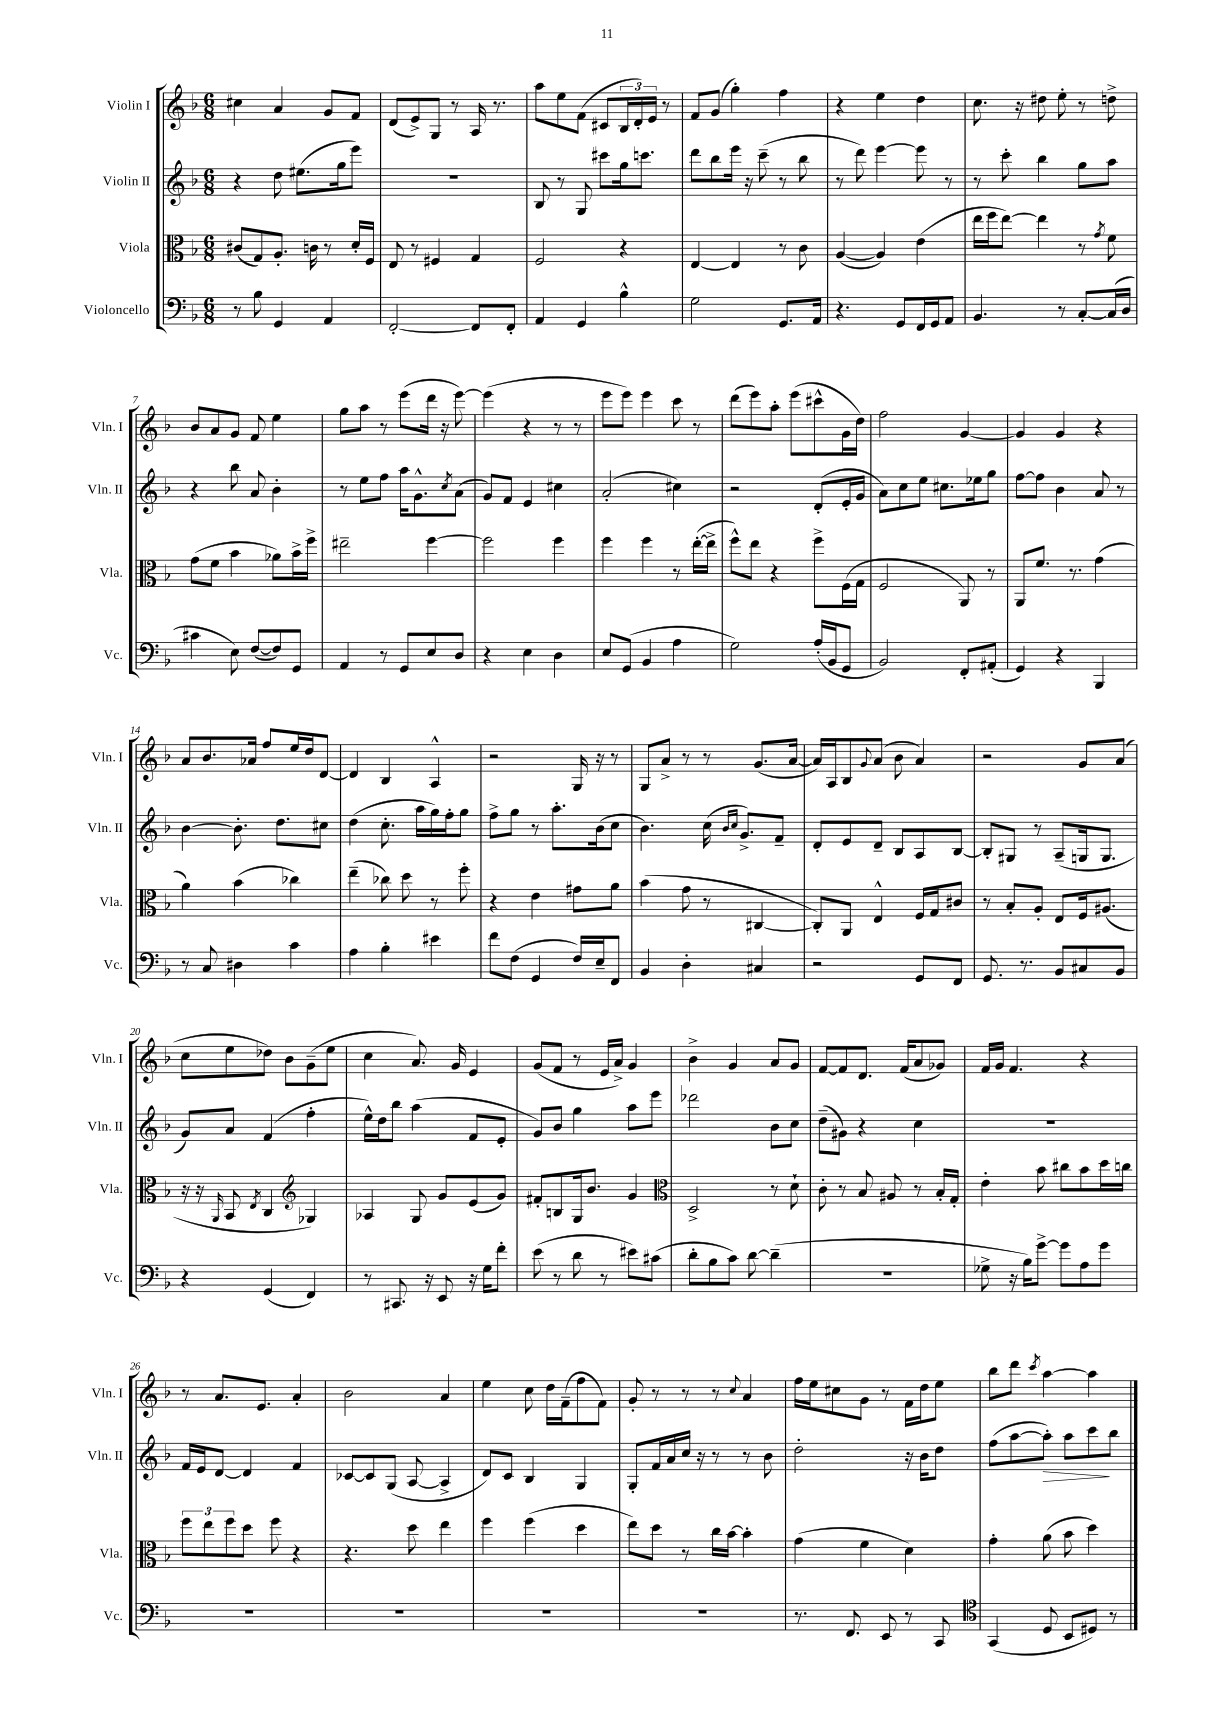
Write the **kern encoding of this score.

**kern	**kern	**kern	**dynam	**kern
*part4	*part3	*part2	*part2	*part1
*staff4	*staff3	*staff2	*staff2	*staff1
*I"Violoncello	*I"Viola	*I"Violin II	*	*I"Violin I
*I'Vc.	*I'Vla.	*I'Vln. II	*	*I'Vln. I
*clefF4	*clefC3	*clefG2	*	*clefG2
*k[b-]	*k[b-]	*k[b-]	*	*k[b-]
*M6/8	*M6/8	*M6/8	*	*M6/8
=1	=1	=1	=1	=1
8r	(8c#X/L	4r	.	4cc#X\
8B-\	8G/)	.	.	.
4GG/	8.A'/J	8dd\	.	4a/
.	.	(8.ee#X\L	.	.
.	16cn\	.	.	.
4AA/	8r	.	.	8g/L
.	.	16gg\k	.	.
.	16d'/LL	8eee\J)	.	8f/J
.	16F/JJ	.	.	.
=2	=2	=2	=2	=2
[2FF'/	8E/	2.r	.	(8d/L
.	8r	.	.	8e^/)
.	4F#X/	.	.	8G/J
.	.	.	.	8r
8FF/L]	4G/	.	.	16A/
.	.	.	.	8.r
8FF'/J	.	.	.	.
=3	=3	=3	=3	=3
4AA/	2F/	8B-/	.	8aa\L
.	.	8r	.	8ee\
4GG/	.	8G/	.	(8f\J
.	.	8ccc#X\L	.	8c#X/L
4B-^^\	4r	16gg\k	.	24B-/L
.	.	.	.	24d'/)
.	.	8.cccn\J	.	.
.	.	.	.	24e/JJ
.	.	.	.	8r
=4	=4	=4	=4	=4
2G\	[4E/	8ddd\L	.	8f/L
.	.	8bb-\	.	(8g/J
.	4E/]	16eee\Jk	.	4gg'\)
.	.	16r	.	.
.	.	(8ccc~\	.	.
8.GG/L	8r	8r	.	4ff\
.	8c\	8bb-\	.	.
16AA/Jk	.	.	.	.
=5	=5	=5	=5	=5
4.r	([4A/	8r	.	4r
.	.	8ddd\)	.	.
.	4A/])	[4eee\	.	4ee\
8GG/L	.	.	.	.
16FF/L	(4e\	8eee\]	.	4dd\
16GG/J	.	.	.	.
8AA/J	.	8r	.	.
=6	=6	=6	=6	=6
4.BB-/	16ee\LL	8r	.	8.cc\
.	16ff\J	.	.	.
.	[8ee\J)	8ccc'\	.	.
.	.	.	.	16r
.	4ee\]	4bb-\	.	8dd#X\
8r	.	.	.	8ee'\
[8C'/L	8r	8gg\L	.	8r
.	8qg/	.	.	.
(16C/L]	8f\	8aa\J	.	8ddn^\
16D/JJ	.	.	.	.
!!LO:LB:g=z
=7	=7	=7	=7	=7
4c#X\	(8g\L	4r	.	8b-/L
.	8f\J	.	.	8a/
8E\)	4b-\	8bb-\	.	8g/J
([8F/L	.	8a/	.	8f/
8F/])	8a-X\L)	4b-'\	.	4ee\
8GG/J	16b-^\L	.	.	.
.	16ff^\JJ	.	.	.
=8	=8	=8	=8	=8
4AA/	2ee#X~\	8r	.	8gg\L
.	.	8ee\L	.	8aa\J
8r	.	8ff\J	.	8r
8GG/L	.	16aa\KL	.	(8eee\L
.	.	8.g^^\	.	.
8E/	[4ff\	.	.	16ddd\Jk
.	.	.	.	16r
.	.	8qcc/	.	.
8D/J	.	(8a\J	.	[8eee\)
=9	=9	=9	=9	=9
4r	2ff\]	8g/L)	.	(4eee\]
.	.	8f/J	.	.
4E\	.	4e/	.	4r
4D\	4ff\	4cc#X\	.	8r
.	.	.	.	8r
=10	=10	=10	=10	=10
8E/L	4ff\	(2a'/	.	8eee\L
(8GG/J	.	.	.	8eee\J)
4BB-/	4ff\	.	.	4eee\
4A\	8r	4cc#X\)	.	8ccc\
.	([16ee'\LL	.	.	8r
.	16ee^\JJ]	.	.	.
=11	=11	=11	=11	=11
2G\)	8ff^^\L)	2r	.	(8ddd\L
.	8ee\J	.	.	8eee\)
.	4r	.	.	8aa'\J
.	.	.	.	(8eee\L
(16A'/LL	8ff^\L	(8d'/L	.	8ccc#X^^\
16BB-/J	.	.	.	.
8GG/J	(16F\L	16e'/L	.	16g\L
.	16G\JJ	16g/JJ	.	16dd\JJ)
=12	=12	=12	=12	=12
2BB-/)	2F/	8a\L)	.	2ff\
.	.	8cc\	.	.
.	.	8ee\J	.	.
.	.	8.cc#X\L	.	.
8FF'/L	8AA/)	.	.	[4g/
.	.	16ee-X\k	.	.
(8AA#X'/J	8r	8gg\J	.	.
=13	=13	=13	=13	=13
4GG/)	8AA/L	[8ff\L	.	4g/]
.	8.f/J	8ff\J]	.	.
4r	.	4b-\	.	4g/
.	8.r	.	.	.
4BBB-/	(4g\	8a/	.	4r
.	.	8r	.	.
!!LO:LB:g=z
=14	=14	=14	=14	=14
8r	4a\)	[4b-\	.	8a/L
8C/	.	.	.	8.b-/
4D#X\	(4b-\	8.b-'\]	.	.
.	.	.	.	16a-X/Jk
.	.	.	.	8ff/L
.	.	8.dd\L	.	.
4c\	4cc-X\)	.	.	16ee/L
.	.	.	.	16dd/J
.	.	8cc#X\J	.	[8d/J
=15	=15	=15	=15	=15
4A\	(4ee~\	(4dd\	.	4d/]
4B-'\	8cc-X\)	8.cc'\	.	4B-/
.	8dd\	.	.	.
.	.	16aa\LL	.	.
4e#X\	8r	16gg\)	.	4A^^/
.	.	16ff'\J	.	.
.	8ff'\	8gg\J	.	.
=16	=16	=16	=16	=16
8f\L	4r	8ff^\L	.	2r
(8F\J	.	8gg\J	.	.
4GG/	4e\	8r	.	.
.	.	8.aa'\L	.	.
16F/LL)	8g#X\L	.	.	16G/
16E~/J	.	(16b-\k	.	16r
8FF/J	8a\J	8cc\J	.	8r
=17	=17	=17	=17	=17
4BB-/	(4b-\	4.b-\)	.	8G/L
.	.	.	.	8a^/J
4D'\	8g\	.	.	8r
.	8r	(16cc\	.	8r
.	.	16qqb-/LL	.	.
.	.	16qqcc/JJ	.	.
.	.	8.g^/L)	.	.
4C#X/	[4C#X/	.	.	(8.g/L
.	.	8f~/J	.	.
.	.	.	.	[16a/Jk
=18	=18	=18	=18	=18
2r	8C#'/L])	8d'/L	.	16a/LL])
.	.	.	.	16A/J
.	8AA/J	8e/	.	8B-/
.	.	.	.	8qqg/
.	4E^^/	8d~/J	.	(8a/J
.	.	8B-/L	.	8b-\
8GG/L	16F/LL	8A/	.	4a/)
.	16G/J	.	.	.
8FF/J	8c#X/J	[8B-/J	.	.
=19	=19	=19	=19	=19
8.GG/	8r	8B-'/L]	.	2r
.	8B-'/L	8G#X/J	.	.
8.r	.	.	.	.
.	8A'/J	8r	.	.
8BB-/L	8E/L	(8A~/L	.	.
8C#X/	16F/k	16Gn/k	.	8g/L
.	(8.A#X/J	8.G/J	.	.
8BB-/J	.	.	.	(8a/J
!!LO:LB:g=z
=20	=20	=20	=20	=20
4r	16r	8g/L)	.	8cc\L
.	16r	.	.	.
.	16qqAA/	.	.	.
.	8BB-/	8a/J	.	8ee\
.	8qE/	.	.	.
(4GG/	4C/	(4f/	.	8dd-X\J)
.	.	.	.	8b-\L
*	*clefG2	*	*	*
4FF/)	4G-X/)	4ff'\	.	(8g~\
.	.	.	.	8ee\J
=21	=21	=21	=21	=21
8r	4A-X/	16ee^^\LL)	.	4cc\
.	.	16dd\J	.	.
8.CC#X/	.	8bb-\J	.	.
.	8G/	(4aa\	.	8.a/)
16r	.	.	.	.
8EE/	8g/L	.	.	.
.	.	.	.	16g/
16r	(8e/	8f/L	.	4e/
16G\KL	.	.	.	.
8f'\J	8g/J)	8e'/J	.	.
=22	=22	=22	=22	=22
(8e\	8f#X'/L	8g/L)	.	(8g/L
8r	8Bn/	8b-/J	.	8f/J
8d\	16G/k	4gg\	.	8r
.	8.b-/J	.	.	.
8r	.	.	.	16e/LL
.	.	.	.	16a^/JJ)
8e#X\L)	4g/	8aa\L	.	4g/
(8c#X\J	.	8eee\J	.	.
=23	=23	=23	=23	=23
*	*clefC3	*	*	*
8d'\L	2D^/	2ddd-X\	.	4b-^\
8B-\	.	.	.	.
8c\J)	.	.	.	4g/
[8d\	.	.	.	.
(4d~\]	8r	8b-\L	.	8a/L
.	8d`\	8cc\J	.	8g/J
=24	=24	=24	=24	=24
2.r	8c'\	(8dd~\L	.	[8f/L
.	8r	8g#X\J)	.	8f/]
.	8B-/	4r	.	8.d/J
.	8A#X/	.	.	.
.	.	.	.	(16f/KL
.	8r	4cc\	.	8a/
.	16B-'/LL	.	.	8g-X/J)
.	16G'/JJ	.	.	.
=25	=25	=25	=25	=25
8G-X^\	4e'\	2.r	.	16f/LL
.	.	.	.	16g/JJ
16r	.	.	.	4.f/
16B-\KL)	.	.	.	.
[8g^\J	8b-\	.	.	.
8g\L]	8cc#X\L	.	.	.
8A\	8b-\	.	.	4r
8g\J	16dd\L	.	.	.
.	16ccn\JJ	.	.	.
!!LO:LB:g=z
=26	=26	=26	=26	=26
2.r	12ff\L	16f/LL	.	8r
.	.	16e/J	.	.
.	12ee\	.	.	.
.	.	[8d/J	.	8.a/L
.	12ff\	.	.	.
.	8dd\J	4d/]	.	.
.	.	.	.	8.e/J
.	8ff\	.	.	.
.	4r	4f/	.	4a'/
=27	=27	=27	=27	=27
2.r	4.r	[8c-X/L	.	2b-\
.	.	8c-/]	.	.
.	.	(8G/J	.	.
.	8dd\	[8A/	.	.
.	4ee\	4A^/]	.	4a/
=28	=28	=28	=28	=28
2.r	4ff\	8d/L)	.	4ee\
.	.	8c/J	.	.
.	(4ff\	4B-/	.	8cc\
.	.	.	.	16dd\LL
.	.	.	.	(16f~\J
.	4dd\	4G/	.	8ff\
.	.	.	.	8f\J)
=29	=29	=29	=29	=29
2.r	8ee\L)	8G'/L	.	8g'/
.	8dd\J	16f/L	.	8r
.	.	16a/	.	.
.	8r	16cc/JJ	.	8r
.	.	16r	.	.
.	16cc\LL	8r	.	8r
.	[16b-\JJ	.	.	.
.	.	.	.	8qqcc/
.	4b-'\]	8r	.	4a/
.	.	8b-\	.	.
=30	=30	=30	=30	=30
8.r	(4g\	2dd'\	.	16ff\LL
.	.	.	.	16ee\J
.	.	.	.	8cc#X\
8.FF/	.	.	.	.
.	4f\	.	.	8g\J
8EE/	.	.	.	8r
8r	4d\)	16r	.	16f\LL
.	.	16b-\KL	.	16dd\J
8CC/	.	8dd\J	.	8ee\J
=31	=31	=31	=31	=31
*clefC4	*	*	*	*
(4GG/	4g'\	(8ff\L	.	8bb-\L
.	.	[8aa\	.	8ddd\J
.	.	.	.	8qccc/
!	!	!	!LO:HP:b	!
8D/	(8a\	8aa'\J])	>	[4aa\
8BB-/L	8b-\	8aa\L	.	.
8D#X/J)	4dd\)	8ccc\	.	4aa\]
8r	.	8bb-\J	]	.
==	==	==	==	==
*-	*-	*-	*-	*-
